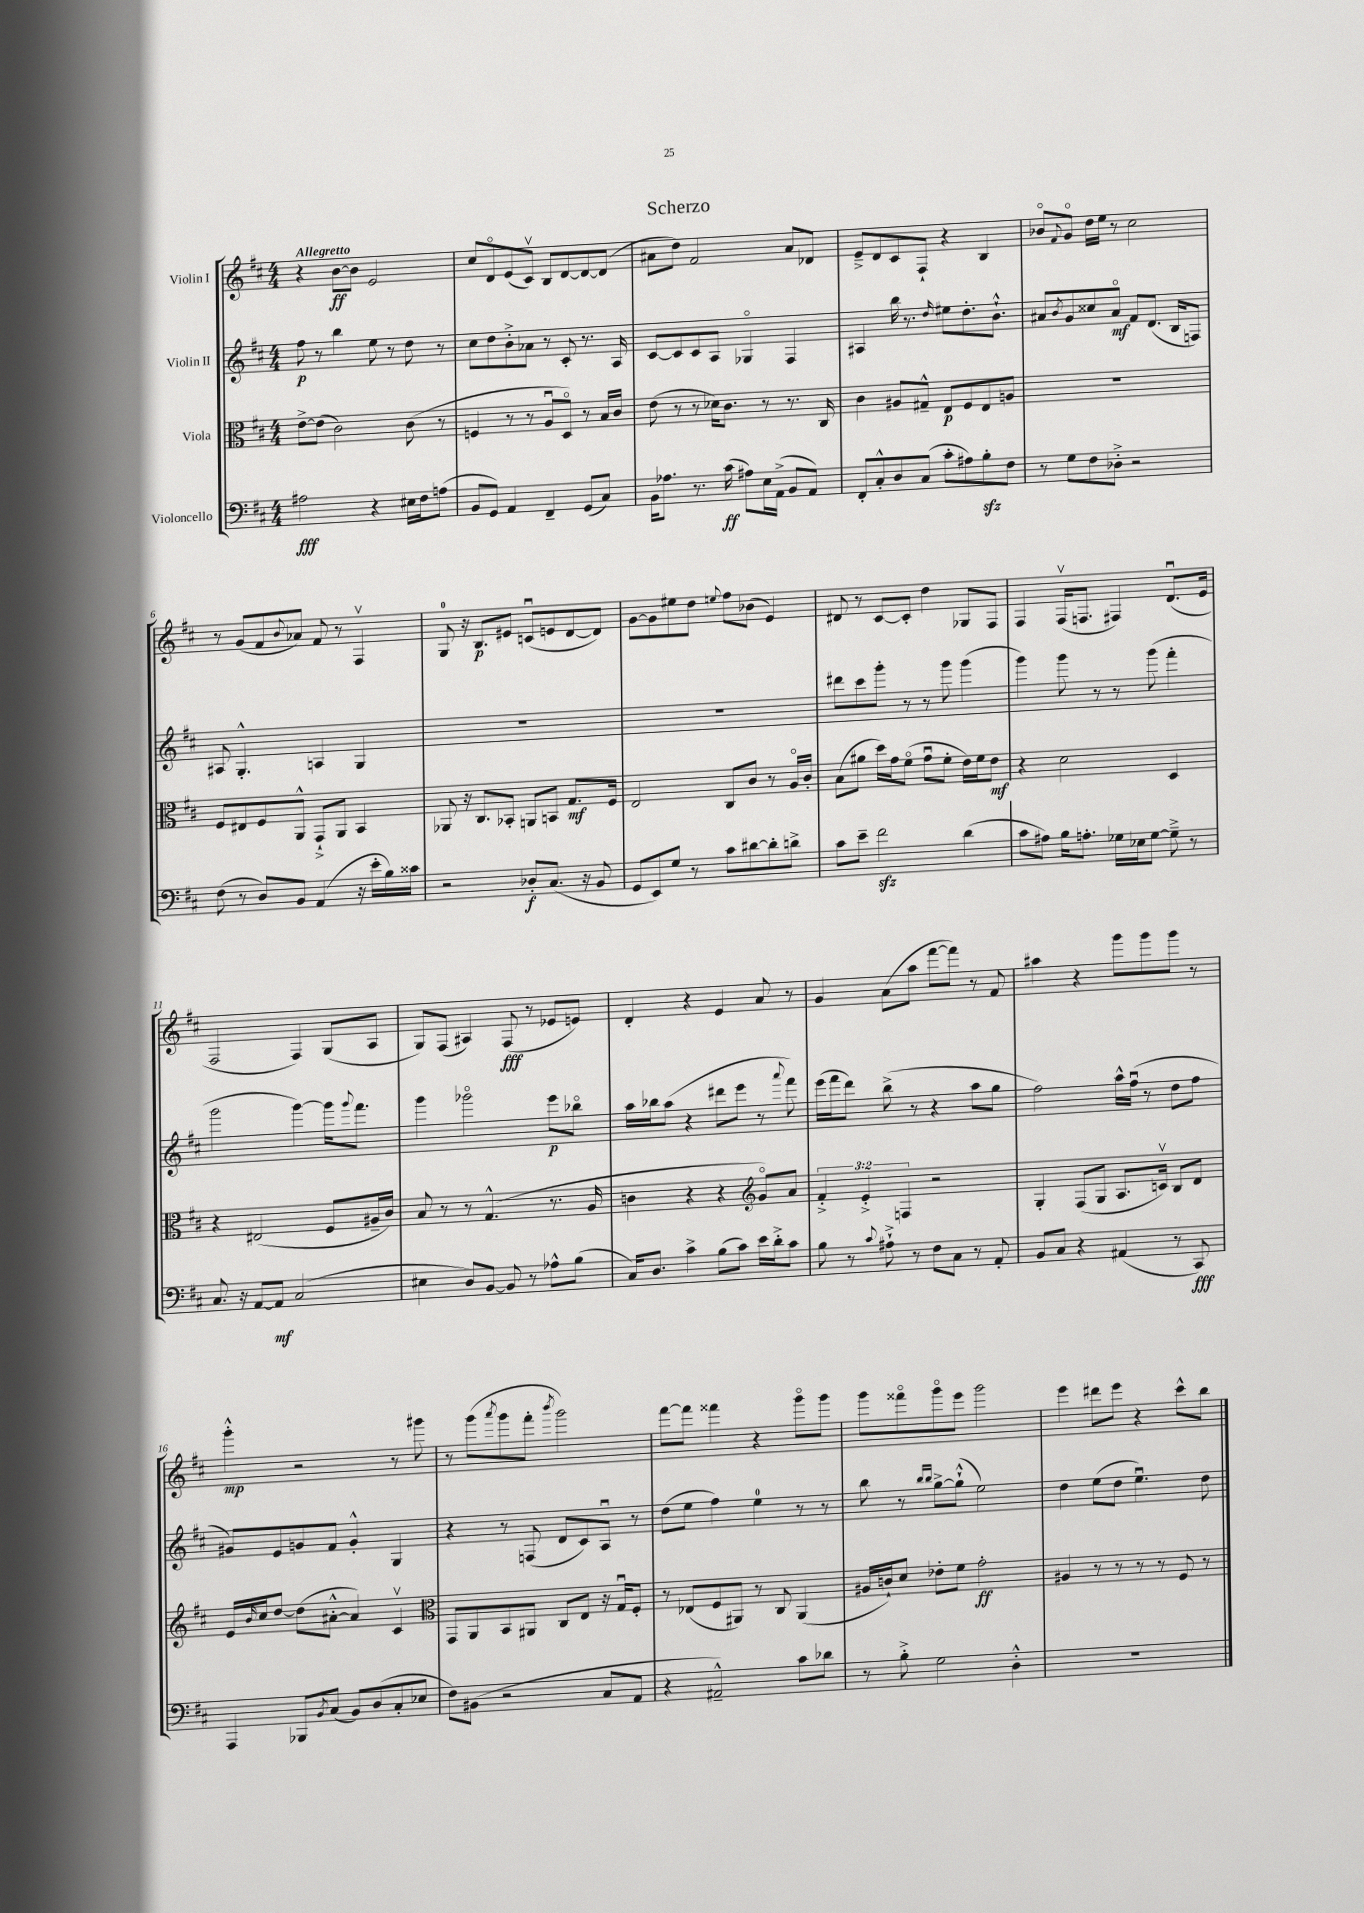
\header { title = "Scherzo" }
<<
\new StaffGroup <<
\new Staff = "s0" \with { instrumentName = "Violin I" } {
    \clef treble \key d \major \numericTimeSignature \time 4/4 \tempo "Allegretto"
    r4 b'8~\ff b'8 e'2 |
    cis''8 d'8\flageolet e'8( cis'8\upbow) b8 d'8~ d'8~ d'8( |
    ais'8 d''8) fis'2 ais'8 des'8 |
    e'8---> d'8 cis'8 fis8-! r4 b4 |
    bes'8\flageolet \appoggiatura { fis'8 } g'8\flageolet d''16 e''16 r8 cis''2 |
    r8 g'8( fis'8 \appoggiatura { b'8 } aes'8) fis'8 r8 fis4\upbow |
    g8-0 r16 b8.\p eis'8 c'8\downbow( e'8 d'8~ d'8) |
    g'8~ g'8 eis''8 d''8 \appoggiatura { e''8 } fis''8 bes'8( e'4) |
    dis'8 r8 cis'8~ cis'8-. d''4 ges8 fis8 |
    fis4 fis16\upbow( f8. fis4) d'8.\downbow( e'16 |
    fis2 fis4) g8( a8 |
    g8) fis8( ais4) fis8\fff( r8 ees'8 e'8) |
    d'4-. r4 e'4 a'8 r8 |
    g'4 a'8( a''8 fis'''8~ fis'''8) r8 fis'8 |
    ais''4 r4 g'''8 g'''8 g'''8 r8 |
    g'''4-.-^\mp r2 r8 gis'''8 |
    r8 g'''8( \acciaccatura { a'''8 } g'''8 fis'''8-. \acciaccatura { b'''8 } g'''2) |
    fis'''8~ fis'''8 fisis'''4 r4 g'''8\flageolet g'''8 |
    g'''8 fisis'''8\flageolet g'''8\flageolet e'''8 g'''2 |
    e'''4 dis'''8 e'''8 r4 cis'''8-^ b''8 \bar "|." |
}
\new Staff = "s1" \with { instrumentName = "Violin II" } {
    \clef treble \key d \major \numericTimeSignature \time 4/4
    fis''8\p r8 b''4 e''8 r8 d''8 r8 |
    cis''8 d''8 b'8-.-> aes'8 r8 cis'8-. r8. a16 |
    cis'8~ cis'8 cis'8 a8 ges4\flageolet fis4 |
    ais4 b''16 r8. \grace { d''16 } eis''8 d''8.-. b'8.-!-^ |
    ais'8 \acciaccatura { b'8 } g'8 cisis''8 ais'8\flageolet\mf fis'8 d'8.( b16 f8) |
    ais8 g4.-.-^ a4 g4 |
    R1 |
    R1 |
    dis'''8 cis'''8 g'''8-. r8 r8 g'''8 g'''4( |
    g'''4) g'''8 r8 r8 g'''8( fis'''4-. |
    g'''2 g'''4~) g'''16 \appoggiatura { g'''8 } fis'''8. |
    g'''4 ges'''2\flageolet e'''8\p bes''8\flageolet |
    a''16 bes''16 a''8( r4 dis'''8 e'''8 r8 \appoggiatura { a'''8 } fis'''8) |
    e'''16( fis'''16 d'''8) b''8->( r8 r4 a''8 g''8 |
    fis''2) a''16-^ fis''16\downbow( r8 d''8 fis''8 |
    gis'8) e'8 g'8 fis'8 g'4-.-^ g4 |
    r4 r8 f8( d'8 cis'8) a8\downbow r8 |
    d''8( e''8 fis''4) e''4-0 r8 r8 |
    b''8 r8 \grace { b''16 b''16 } g''8~-> g''8-!-^( e''2) |
    d''4 e''8( d''8 e''4.\downbow) d''8 \bar "|." |
}
\new Staff = "s2" \with { instrumentName = "Viola" } {
    \clef alto \key d \major \numericTimeSignature \time 4/4 \override Staff.TupletNumber.text = #tuplet-number::calc-fraction-text
    e'8~-> e'8( cis'2) cis'8( r8 |
    f4 r8 r8 a8\downbow d8\flageolet) r8 b16 cis'16 |
    e'8( r8 r8 des'16) cis'8. r8 r8. cis16 |
    cis'4 ais8 gis8---^ e8\p fis8 e8 a8 |
    R1 |
    fis8 eis8 fis8 a,8-^ g,8-!-> a,8 b,4 |
    aes,8 r16 cis8. bes,8-. a,8 b,8 g8.\mf fis16 |
    e2 cis8 cis'8 r8 a16\flageolet cis'16-. |
    b8( ais'8 d''16) g'16 fis'8\flageolet( g'8\downbow fis'8-. e'16) fis'16 e'8\mf |
    r4 d'2 d4 |
    r4 eis2( fis8 ais16-- cis'16) |
    b8 r8 r8 g4.-^( r8. a16 |
    c'4 r4 r4 \clef treble g'8\flageolet) a'8 |
    \tuplet 3/2 { fis'4-.-> e'4-.-> f4 } r2 |
    g4-. fis8( g8 a8. c'16\upbow) b8 d'8 |
    e'16 \grace { b'16 } cis''16 d''8~ d''8( ais'8~-.-^ ais'4) cis'4\upbow |
    \clef alto g,8 a,8 b,8 ais,8 cis8 e8 r16 g16\downbow fis8-. |
    r8 ees8( fis8 ais,8) r8 cis8 ais,4( |
    ais16 c'16-!) d'8 ees'8-. fis'8 g'2-.\ff |
    ais4 r8 r8 r8 r8 fis8 r8 \bar "|." |
}
\new Staff = "s3" \with { instrumentName = "Violoncello" } {
    \clef bass \key d \major \numericTimeSignature \time 4/4
    ais2\fff r4 eis16 fis16 a8( |
    b,8 g,8) a,4 fis,4-- g,8( cis8) |
    b,16 aes8. r8. cis'16\ff( ais8) e16 a,16->( b,8 a,8) |
    fis,8-. cis8-.-^ d8 cis8( cis'8-. ais8) b8-.\sfz fis8 |
    r8 g8 fis8 des8-.-> r2 |
    fis8( r8 d8) b,8 a,4( r16 e'16-. b16) cisis'16 |
    r2 des8-.\f cis8.( r16 b,8 |
    g,8 e,8) g8 r8 cis'8 dis'8~ dis'8-. d'8-> |
    cis'8 e'8-- fis'2\sfz d'4( |
    cis'8 ais8) b16 a8.-. ges16 ees16 ges8~ ges8---> r8 |
    cis8. r16 a,8~ a,8\mf cis2( |
    eis4 d8) b,8~ b,8 r8 aes8-^ b8( |
    cis16) d8. cis'4-> b8( cis'8) e'16 d'16-.-> cis'8 |
    b8 r8 \appoggiatura { cis'8 } ais8-!-> r8 fis8 cis8 r8 a,8-. |
    b,8 cis8 r4 ais,4( r8 cis,8\fff) |
    a,,4 bes,,8 \acciaccatura { b,8 } cis8( b,8) d8( cis8-. ees8 |
    fis8) bis,8( r2 cis8 a,8 |
    r4 ais,2---^) cis'8 des'8 |
    r8 b8-.-> g2 d4-.-^ |
    R1 \bar "|." |
}
>>
>>
